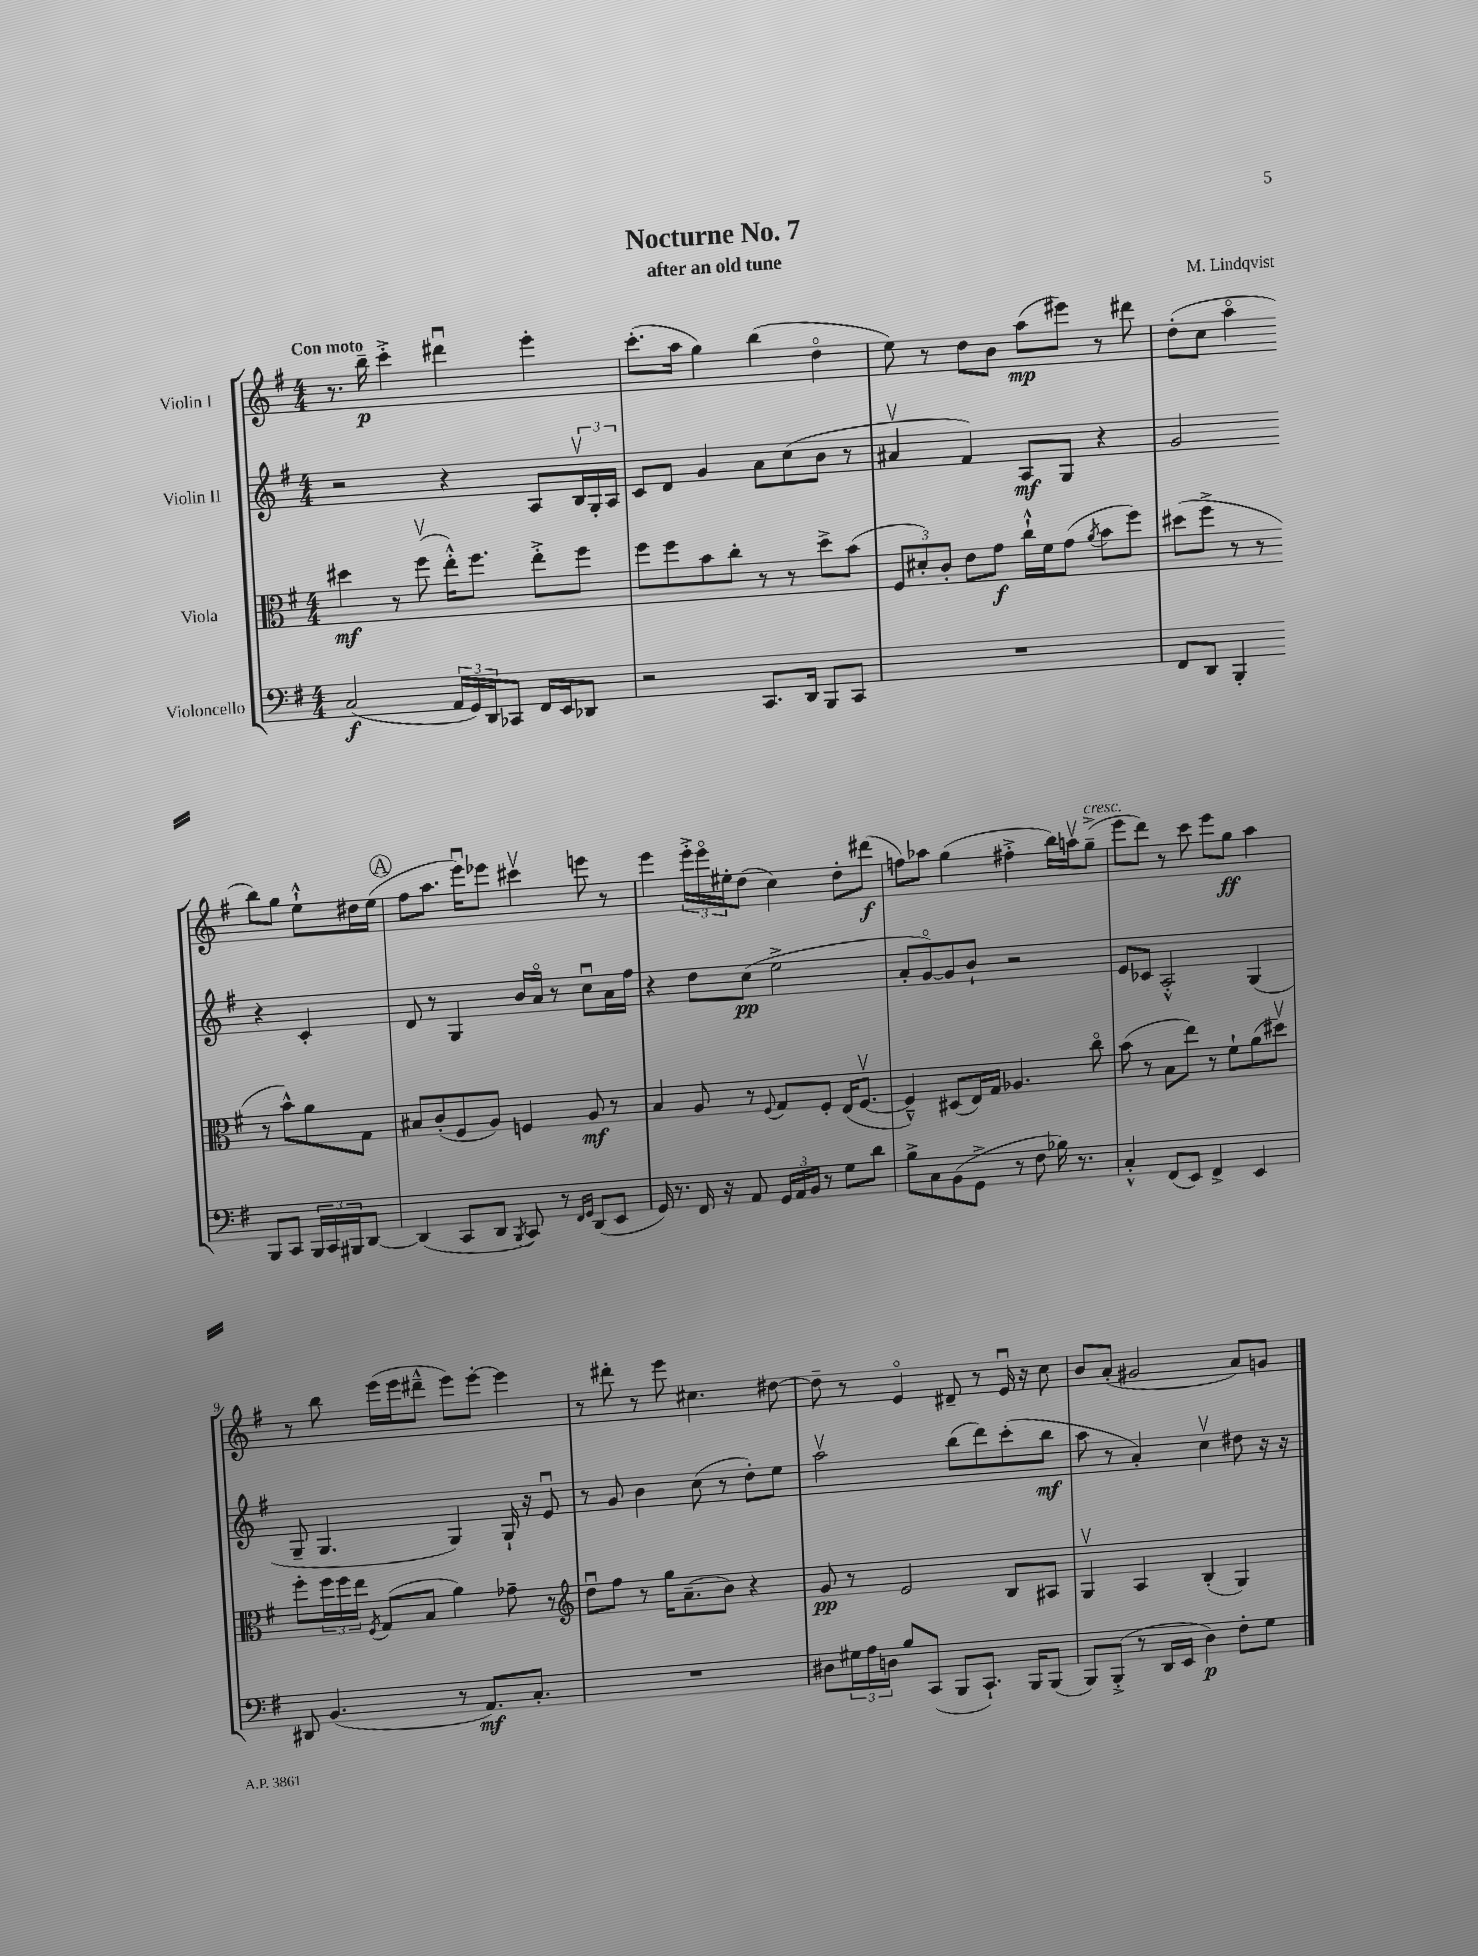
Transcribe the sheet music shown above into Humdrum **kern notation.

**kern	**kern	**kern	**kern
*staff4	*staff3	*staff2	*staff1
*clefF4	*clefC3	*clefG2	*clefG2
*k[f#]	*k[f#]	*k[f#]	*k[f#]
*M4/4	*M4/4	*M4/4	*M4/4
(2C/	4dd#\	2r	8.r
.	.	.	16bb~\
.	8r	.	4ccc'^\
.	(8ff#v\	.	.
24AA/LL	16ee'^^\LK)	4r	4ddd#u\
24GG/)	.	.	.
.	8.ff#\J	.	.
24DD/J	.	.	.
8CC-/J	.	.	.
16FF#/LL	8ee'^\L	8A/L	4eee'\
16EE/J	.	.	.
8DD-/J	8ff#\J	24Bv/L	.
.	.	24G'/	.
.	.	24A/JJ	.
=	=	=	=
2r	8ff#\L	8c/L	(8.ccc'\L
.	8ff#\	8d/J	.
.	.	.	16aa\Jk
.	8b\	4g/	4gg\)
.	8cc'\J	.	.
8.CC/L	8r	8a\L	(4bb\
.	8r	(8cc\	.
16DD/Jk	.	.	.
8BBB/L	8dd^\L	8b\J	4ddo\
8CC/J	(8b\J	8r	.
=	=	=	=
1r	12F#/L	4a#v/	8ee\)
.	12d#'/)	.	.
.	.	.	8r
.	12c'/J	.	.
.	8e\L	4f#/)	8dd\L
.	8g\J	.	8b\J
.	16cc`^^\LL	8A/L	(8aa\L
.	16f#\J	.	.
.	(8g\J	8G/J	8eee#\J)
.	8qa/	.	.
.	8b\L	4r	8r
.	8ff#\J)	.	8ddd#\
=	=	=	=
8FF#/L	(8dd#\L	2g/	(8dd'\L
8DD/J	8ff#^\J	.	8cc\J
4BBB'/	8r	.	4aao\
.	8r	.	.
8BBB/L	8r	4r	8bb\L)
8CC/J	8b^^\L)	.	8gg\J
24BBB/LL	8a\	4c'/	8ee`^^\L
24CC/	.	.	.
24BBB#/J	.	.	.
[8DD/J	8G\J	.	16dd#\L
.	.	.	(16ee\JJ
=	=	=	=
(4DD/]	8B#/L	8d/	8ff#\L
.	(8c'/	8r	8.aa\J
8CC/L	8F#/	4G/	.
.	.	.	16eeeu\LK)
8DD/J	8A/J)	.	8eee-\J
8qBBB/	.	.	.
8CC/)	4F/	16b/LL	4ccc#v\
.	.	16ao/JJ	.
8r	.	8r	.
16qqFF#/LL	.	.	.
16qqGG/JJ	.	.	.
(8DD/L	8A/	8ccu\L	8eee\
8EE/J	8r	16a\L	8r
.	.	16ff#\JJ	.
=	=	=	=
16GG/)	4B/	4r	4eee\
8.r	.	.	.
16FF#/	8A/	8dd\L	24eee'^\LL
.	.	.	24eeeo\
16r	.	.	.
.	.	.	24ee#'\J
8AA/	8r	(8cc\J	(8dd\J
.	8qqF#/	.	.
24GG/LL	8G/L	2ee^\	4cc\)
24AA/	.	.	.
24BB/JJ	.	.	.
8r	8F#'/J	.	.
8G\L	(16E/LK	.	8dd'\L
.	[8.F#v/J	.	.
8d\J	.	.	(8ddd#\J
=	=	=	=
8B^\L	4F#~^^/])	8a'/L	8ff\L)
8C\	.	[8go/)	8aa-\J
(8BB\	(8D#/L	8g/]	(4gg\
8GG^\J	16E/L)	8b`/J	.
.	16G/JJ	.	.
8r	4.A-/	2r	4ff#'^\
8F#\	.	.	.
16B-\)	.	.	16bb\LL)
8.r	.	.	16aav\J
.	8cco\	.	(8gg~^\J
=	=	=	=
4C'^^/	(8b\	8e/L	8eee\L
.	8r	8c-/J	8ddd\J)
(8FF#/L	8B\L	2A'^^/	8r
8EE/J)	8ee\J)	.	8ccc\
4FF#^/	8r	.	8eee\L
.	8f#`\L	.	8gg\J
4EE/	(8a\	(4G/	4aa\
.	8dd#v\J)	.	.
=	=	=	=
8DD#/	8ff#'\L	8G~/	8r
(4.BB/	24ff#\L	4.G/	8bb\
.	24ff#\	.	.
.	24ee\JJ	.	.
.	8qF#/	.	.
.	(8G/L	.	(16eee\LL
.	.	.	16eee\J
.	8B/J	.	8ddd#~^^\J
8r	4a\)	4G/)	8eee\L)
8.AA/L)	.	.	[8eee'\J
.	8g-~\	16G`/	4eee\]
8.C'/J	.	16r	.
.	8r	8eu/	.
=	=	=	=
*	*clefG2	*	*
1r	8ddu\L	8r	8r
.	8ff#\J	8g/	8ddd#'\
.	8r	4b\	8r
.	16gg\LK	.	8eee\
.	(8.a~\	.	.
.	.	(8cc\	4.cc#\
.	8b\J)	8r	.
.	4r	8dd'\L)	.
.	.	8ee\J	[8dd#\
=	=	=	=
8D#\L	8g/	2aav\	8dd#~\]
24G#\L	8r	.	8r
24A\	.	.	.
24D\JJ	.	.	.
8B/L	2e/	.	4eo/
(8CC/J	.	.	.
8BBB/L	.	(8bb\L	8d#~/
8.CC`/J)	.	8ddd\)	8r
.	8B/L	(8ccc'\	16eu/
16BBB/LK	.	.	16r
(8BBB/J	8A#/J	8bb\J	8cc\
=	=	=	=
8BBB/L)	4Gv/	8aa\	8b/L
(8BBB'^/J	.	8r	(8a'/J
8r	4A/	4a'/)	2g#/
16DD/LL	.	.	.
16EE/JJ	.	.	.
4D\)	(4B'/	4ccv\	.
8F#'\L	4G/)	8dd#\	8a/L)
8G\J	.	16r	8g/J
.	.	16r	.
==	==	==	==
*-	*-	*-	*-
